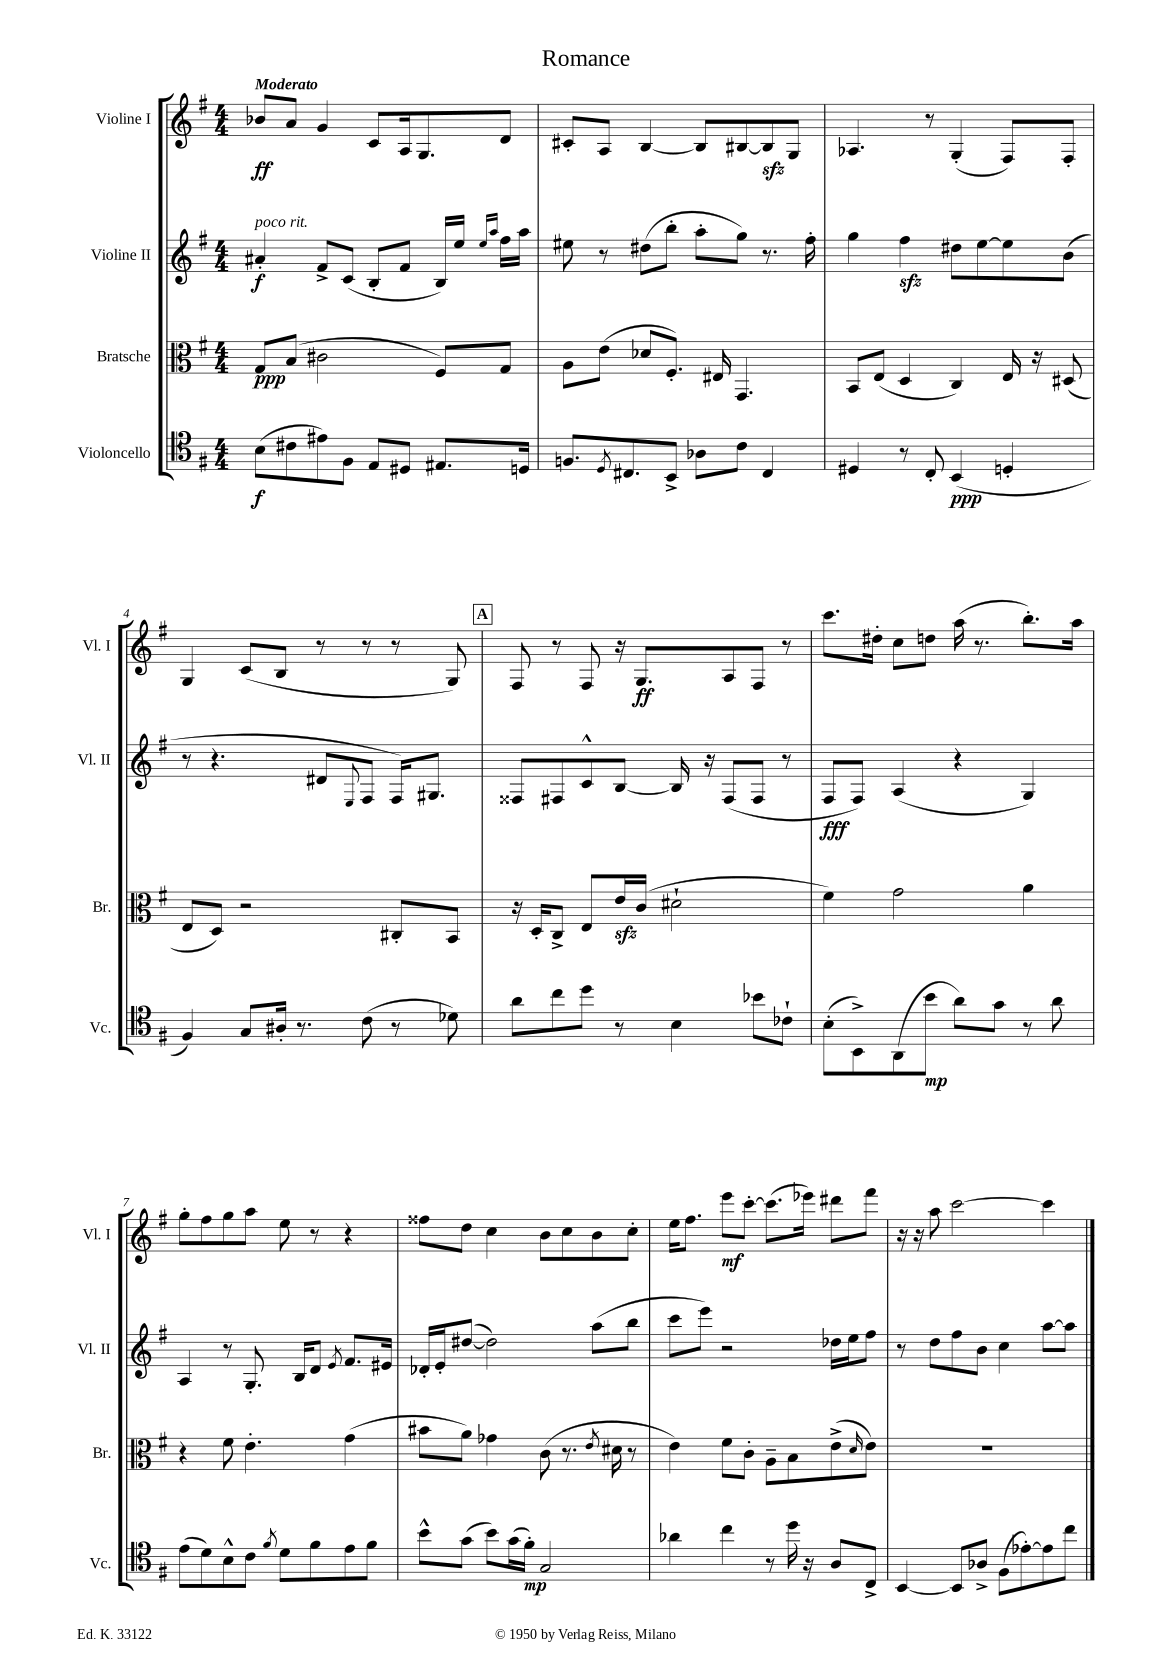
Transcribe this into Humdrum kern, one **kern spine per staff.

**kern	**kern	**kern	**kern
*staff4	*staff3	*staff2	*staff1
*clefC4	*clefC3	*clefG2	*clefG2
*k[f#]	*k[f#]	*k[f#]	*k[f#]
*M4/4	*M4/4	*M4/4	*M4/4
(8B\L	8G/L	4a#'/	8b-/L
8c#\	(8B/J	.	8a/J
8e#\)	2c#\	8f#^/L	4g/
8F#\J	.	(8c/J	.
8E/L	.	8B'/L	8c/L
8D#/J	.	8f#/J	16A/k
.	.	.	8.G/
8.E#/L	8F#/L)	16B/LL)	.
.	.	16ee/JJ	.
.	.	16qqee/LL	.
.	.	16qqaa/JJ	.
.	8G/J	16ff#\LL	8d/J
16D/Jk	.	16aa\JJ	.
=	=	=	=
8.F/L	8A\L	8ee#\	8c#'/L
.	(8e\J	8r	8A/J
8qD/	.	.	.
8.C#/	.	.	.
.	8d-/L	(8dd#\L	[4B/
8BB^/J	8.F#'/J)	8bb'\J	.
8A-\L	.	8aa'\L	8B/]L
.	16E#/	.	.
8c\J	4.GG/	8gg\J)	[8B#/
4C#/	.	8.r	8B#/]
.	.	.	8G/J
.	.	16ff#'\	.
=	=	=	=
4D#/	8BB/L	4gg\	4.A-/
.	(8E/J	.	.
8r	4D/	4ff#\	.
8C'/	.	.	8r
(4BB/	4C/)	8dd#\L	(4G'/
.	.	[8ee\	.
4D'/	16E/	8ee\]	8F#/L)
.	16r	.	.
.	(8D#/	(8b\J	8F#'/J
=	=	=	=
4F#/)	8E/L	8r	4G/
.	8D/J)	4.r	.
8G/L	2r	.	(8c/L
16A#'/Jk	.	.	8B/J
8.r	.	.	.
.	.	8d#/L	8r
.	.	8qqE/	.
(8c\	.	8F#/J	8r
8r	8C#'/L	16F#/LK)	8r
.	.	8.G#/J	.
8d-\)	8BB/J	.	8G/)
=	=	=	=
8a\L	16r	8F##/L	8F#/
.	16D'/LK	.	.
8cc\	8C^/J	8F#/	8r
8dd\J	8E/L	8c^^/	8F#/
8r	16e/L	[8B/J	16r
.	(16c/JJ	.	8.G/L
4B\	2d#`\	16B/]	.
.	.	16r	.
.	.	(8F#/L	8A/
8b-\L	.	8F#/J	8F#/J
8c-`\J	.	8r	8r
=	=	=	=
(8B'\L	4f#\)	8F#/L	8.ccc\L
8BB^\)	.	8F#/J)	.
.	.	.	16dd#'\Jk
(8AA\	2g\	(4A/	8cc\L
8b\J	.	.	8dd\J
8a\L)	.	4r	(16aa\
.	.	.	8.r
8g\J	.	.	.
8r	4a\	4G/)	8.bb'\L)
8a\	.	.	.
.	.	.	16aa\Jk
=	=	=	=
(8e\L	4r	4A/	8gg'\L
8d\)	.	.	8ff#\
8B^^\	8f#\	8r	8gg\
8c\J	4.e'\	8.G'/	8aa\J
8qf#/	.	.	.
8d\L	.	.	8ee\
.	.	16B/LK	.
8f#\	.	8d/J	8r
.	.	8qe/	.
8e\	(4g\	8.f#/L	4r
8f#\J	.	.	.
.	.	16e#/Jk	.
=	=	=	=
8b^^\L	8b#\L	16d-'/LL	8ff##\L
.	.	16e'/J	.
(8g\J	8a\J)	([8dd#/J	8dd\J
8b\L)	4g-\	2dd#\])	4cc\
(16g\L	.	.	.
16f#'\JJ)	.	.	.
2G/	(8c\	.	8b\L
.	8.r	.	8cc\
.	.	(8aa\L	8b\
.	8qe/	.	.
.	16d#\	.	.
.	8r	8bb\J	8cc'\J
=	=	=	=
4a-\	4e\)	8ccc\L	16ee\LK
.	.	.	8.ff#\J
.	.	8eee\J)	.
4cc\	8f#\L	2r	8eee\L
.	8c'\J	.	[8ccc'\J
8r	8A~\L	.	(8.ccc\]L
16dd\	8B\	.	.
16r	.	.	16eee-\Jk)
8A/L	(8e^\	16dd-\LL	8ddd#\L
.	.	16ee\J	.
.	16qqd/	.	.
8C^/J	8e\J)	8ff#\J	8fff#\J
=	=	=	=
[4BB/	1r	8r	16r
.	.	.	16r
.	.	8dd\L	8aa\
8BB/]L	.	8ff#\	[2ccc\
8A-^/J	.	8b\J	.
(8F#\L	.	4cc\	.
[8e-'\)	.	.	.
8e-\]	.	[8aa\L	4ccc\]
8cc\J	.	8aa\]J	.
==	==	==	==
*-	*-	*-	*-
